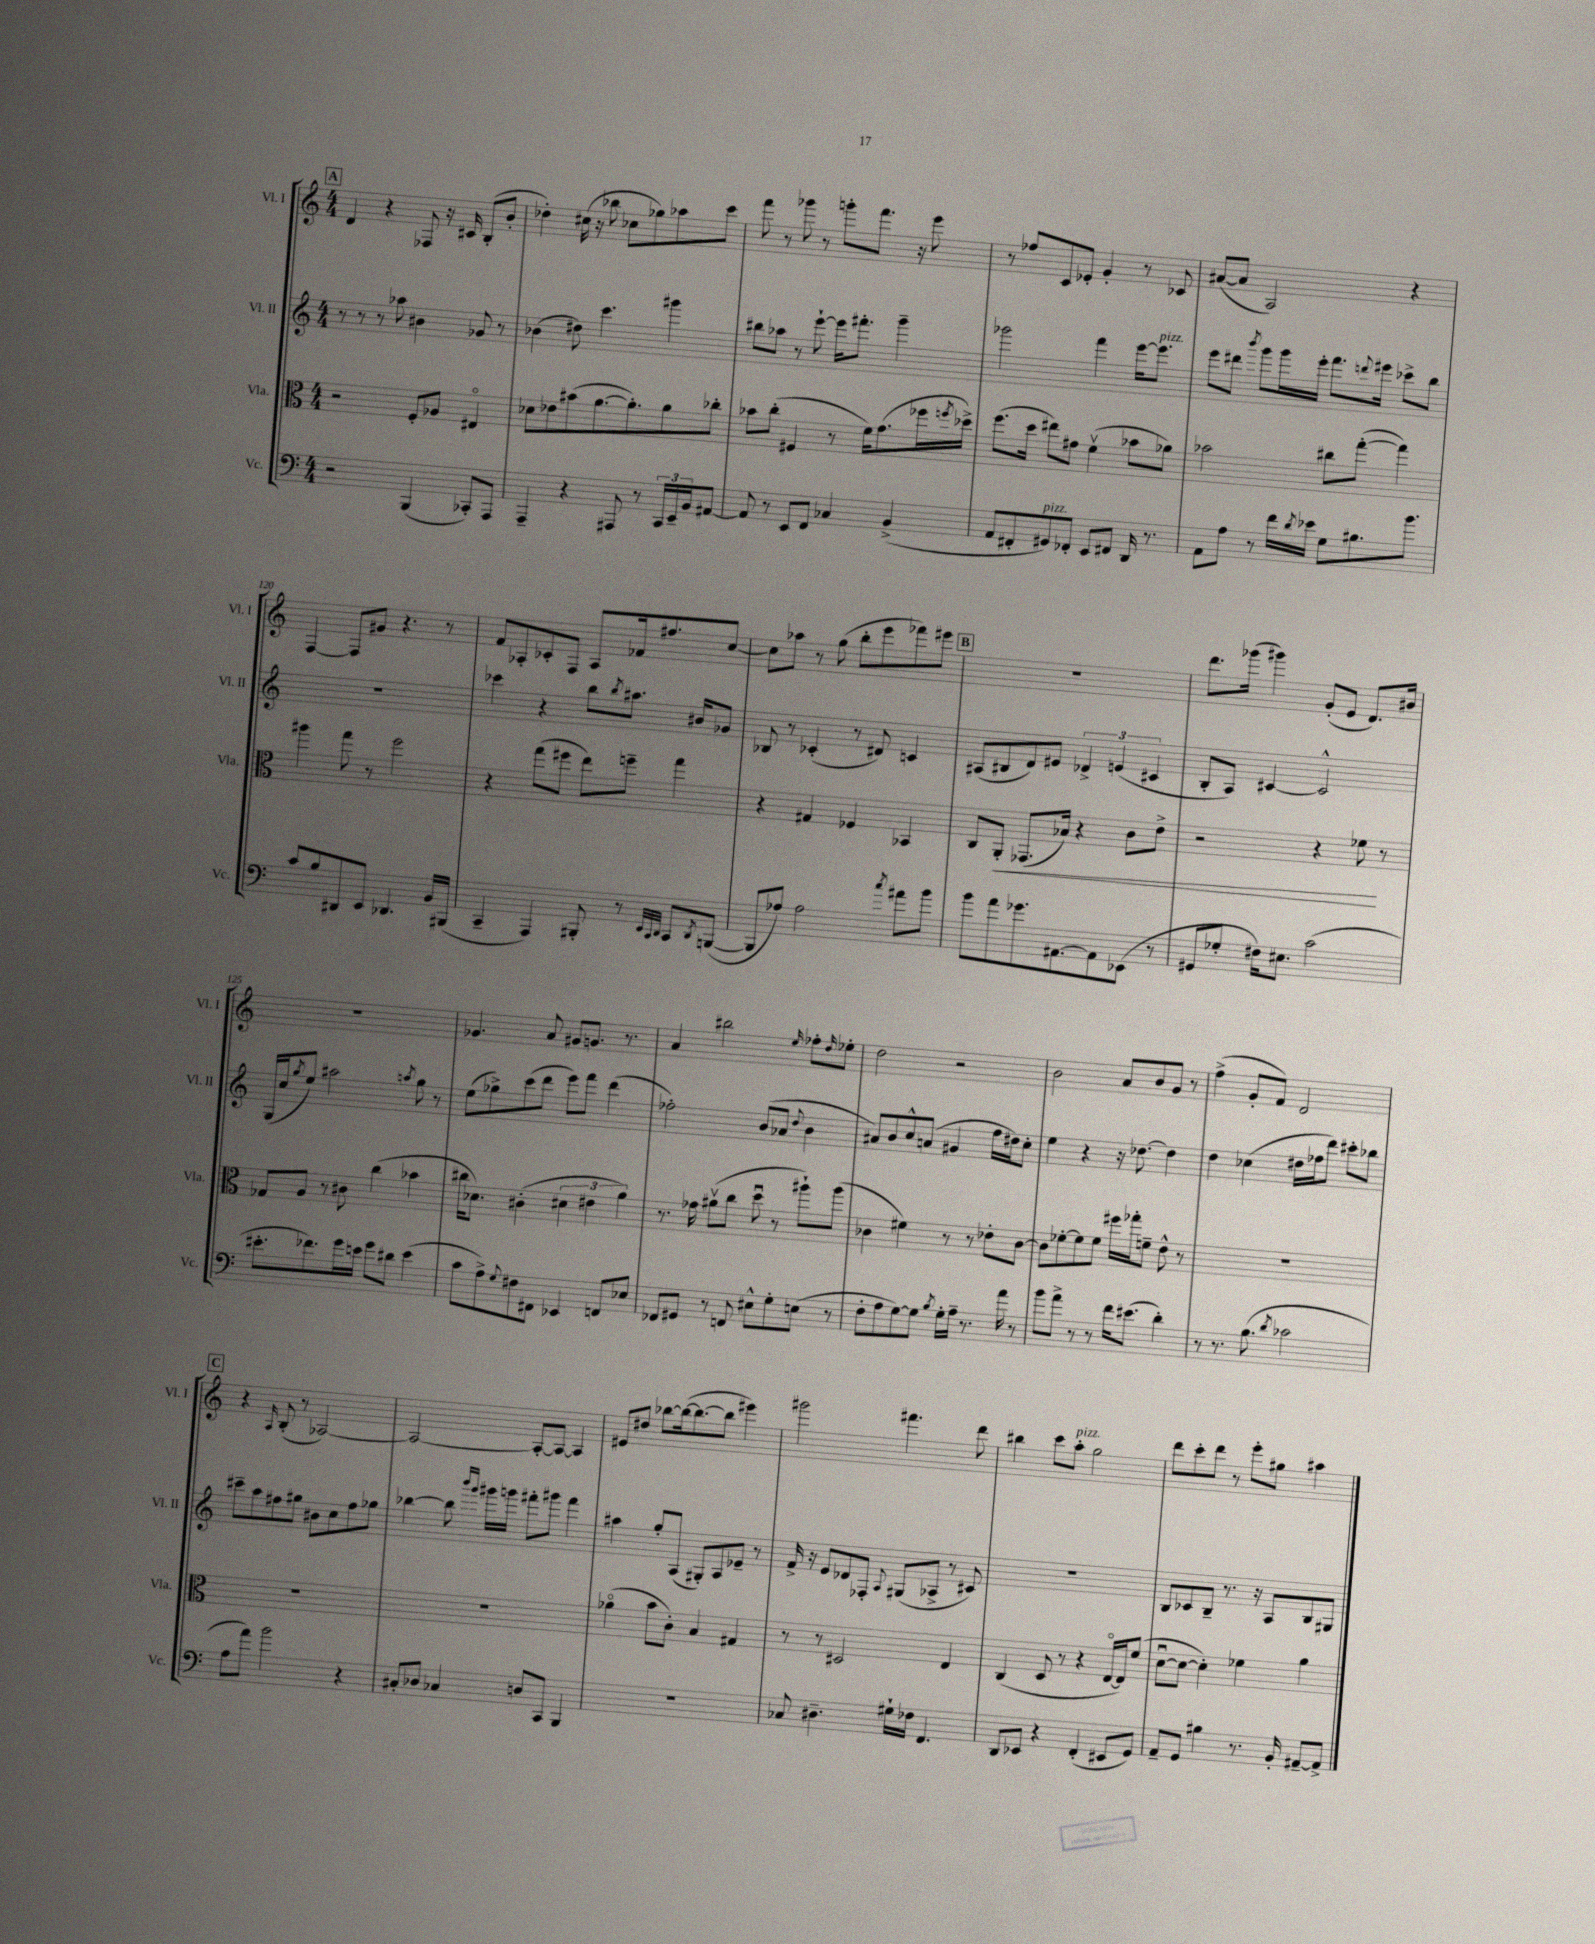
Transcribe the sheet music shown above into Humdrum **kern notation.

**kern	**kern	**dynam	**kern	**kern
*part4	*part3	*part3	*part2	*part1
*staff4	*staff3	*staff3	*staff2	*staff1
*I"Vc.	*I"Vla.	*	*I"Vl. II	*I"Vl. I
*I'Vc.	*I'Vla.	*	*I'Vl. II	*I'Vl. I
*clefF4	*clefC3	*	*clefG2	*clefG2
*k[]	*k[]	*	*k[]	*k[]
*M4/4	*M4/4	*	*M4/4	*M4/4
!!LO:REH:place=s1:t=A
=115	=115	=115	=115	=115
2r	2r	.	8r	4d/
.	.	.	8r	.
.	.	.	8r	4r
.	.	.	8aa-X\	.
(4BBB/	8F'/L	.	4b#X\	8F-X/
.	8A-X/J	.	.	16r
.	.	.	.	16c#X/
8CC-X'/L)	4E#X/	.	8g-X/	(8B'/L
8AAA/J	.	.	8r	8b'/J
=116	=116	=116	=116	=116
4AAA~/	8d-X\L	.	(4b-X\	4dd-X'\)
.	8e-X\	.	.	.
4r	(8b#X\	.	8dd#X\)	(16cc#X\
.	.	.	.	16r
.	[8.a\	.	4.ccc\	8bb-X\
8AAA#X/	.	.	.	8cc-X\L
.	8.a'\])	.	.	.
8r	.	.	.	8gg-X\)
24CC/LL	8a\	.	4ggg#X\	8aa-X\
24EE~/	.	.	.	.
24BB/J	.	.	.	.
[8AA#X/J	8cc-X'\J	.	.	8ccc\J
=117	=117	=117	=117	=117
8AA#/]	8b-X\L	.	8bb#X\L	8fff\
8r	(8cc'\J	.	8aa-X\J	8r
8EE/L	4F#X/	.	8r	8ggg-X\
8FF/J	.	.	[8eee`\	8r
4C-X/	8r	.	16eee\KL]	8gggn'\L
.	.	.	8.fff#X'\J	.
.	16f\KL)	.	.	8.fff\J
.	(8.g\	.	.	.
(4BB^/	.	.	4ggg~\	.
.	.	.	.	16r
.	16ff-X\L	.	.	8eee\
.	8qffn/	.	.	.
.	16dd-X^\JJ)	.	.	.
=118	=118	=118	=118	=118
8AA/L	(8.ff\L	.	2ggg-X\	8r
8FF#X'/	.	.	.	8ff-X/L
.	16dd\Jk	.	.	.
!LO:TX:a:i:t=pizz.	!	!	!	!
8GG#X/)	8ee#X\L)	.	.	8c/
8FF-X'/J	8g#X\J	.	.	8e-X'/J
8EE/L	(4fv\	.	4fff\	4g'/
8FF#X/J	.	.	.	.
16DD/	8b-X\L	.	[16eee\KL	8r
!	!	!	!LO:TX:a:i:t=pizz.	!
8.r	.	.	8.eee\J]	.
.	8a-X\J)	.	.	8c-X/
=119	=119	=119	=119	=119
8AA\L	2b-X\	.	8eee\L	([8a#X/L
8A\J	.	.	8ddd#X\J	8a#/J]
.	.	.	8qbbb/	.
8r	.	.	8ggg\L	2A/)
16f\LL	.	.	16ggg\L	.
8qd/	.	.	.	.
16e-X\JJ	.	.	16eee'\JJ	.
8G\L	8cc#X\L	.	8.fff\L	.
8.B#X\	([8gg'\J	.	.	.
.	.	.	8qqdddn/	.
.	.	.	16eee#X\Jk	.
.	4gg\])	.	8ccc-X^\L	4r
8.b\J	.	.	.	.
.	.	.	8bb\J	.
!!LO:LB:g=z
=120	=120	=120	=120	=120
8c/L	4aa#X\	.	1r	[4F/
8B/	.	.	.	.
8DD#X/	8gg\	.	.	8F/L]
8EE/J	8r	.	.	8g#X/J
4.DD-X/	2ff\	.	.	4.r
16BB/LL	.	.	.	8r
(16BBB#X/JJ	.	.	.	.
=121	=121	=121	=121	=121
4CC~/	4r	.	4ccc-X\	8f/L
.	.	.	.	8A-X'/
4AAA/)	(8gg\L	.	4r	8c-X'/
.	8ff#X\J	.	.	8F/J
8BBB#X'/	8ee\L)	.	8bb\L	8A-/L
.	.	.	8qbb/	.
8r	8ffn~\J	.	8.aa#X\J	16f-X/k
.	.	.	.	8.ff#X/
32qqEE/LLL	.	.	.	.
32qqCC/	.	.	.	.
32qqDD/JJJ	.	.	.	.
8CC/L	4gg\	.	.	.
.	.	.	16b#X/KL	.
8qDD/	.	.	.	.
([8BBBn/J	.	.	8g-X/J	[8cc/J
=122	=122	=122	=122	=122
8BBB/L]	4r	.	8B-X/	8cc\L]
8A-X/J)	.	.	8r	8aa-X\J
2A-\	4G#X/	.	(4c-X'/	8r
.	.	.	.	(8gg\
.	4F-X/	.	8r	8bb'\L
.	.	.	8d#X/)	8eee\
8qcc/	.	.	.	.
8a#X\L	4BB-X/	.	4cn/	8fff-X\)
8b\J	.	.	.	8eee#X\J
!!LO:REH:place=s1:t=B
=123	=123	=123	=123	=123
8b\L	8C/L	.	(8A#X/L	1r
!	!	!LO:HP:b	!	!
8a\	8AA'/J	<	8B#X/	.
8.g-X\	(8.GG-X/L	.	8d/)	.
.	.	.	8e#X/J	.
[8.AA#X\	16B-X/Jk)	.	.	.
.	4r	.	6d-X^/	.
8AA#\]	.	.	.	.
.	.	.	(6en/	.
(8EE-X\J	8c\L	.	.	.
.	.	.	6c#X/	.
8r	8e^\J	.	.	.
=124	=124	=124	=124	=124
8GG#X/L	2r	.	8B'/L	8.ddd\L
8G-X'/J	.	.	8A/J)	.
.	.	.	.	(16ggg-X\Jk
16F#X\KL)	.	.	[4c#X/	4ggg#X\)
8.E#X\J	.	.	.	.
(2c\	4r	.	2c#^^/]	(8g'/L
.	.	.	.	8e/J
.	8f-X\	.	.	8.d/L)
.	8r	[	.	.
.	.	.	.	16b#X/Jk
!!LO:LB:g=z
=125	=125	=125	=125	=125
8.e#X'\L	8G-X/L	.	(16G/LL	1r
.	.	.	16cc/J	.
.	.	.	8qgg/	.
.	8A/J	.	8ee/J)	.
8.f-X\)	.	.	.	.
.	8r	.	2aa#X\	.
16g\L	8c#X\	.	.	.
16en\JJ	.	.	.	.
8g\L	(4cc\	.	.	.
8d#X\J	.	.	.	.
.	.	.	8qaan/	.
(4e\	4b-X\	.	8gg\	.
.	.	.	8r	.
=126	=126	=126	=126	=126
8c\L	16cc#X\KL	.	(8ee\L	4.g-X/
.	8.d-X\J)	.	.	.
8A^\)	.	.	8gg-X^\)	.
8qqG/	.	.	.	.
8F#X\	(4c#X'\	.	(8ccc\	.
8FF#X\J	.	.	8ddd\J	8a/
4EE-X/	6d#X\	.	8eee\L)	8g#X/L
.	.	.	8fff\J	8.gn/J
.	6e#X\	.	.	.
8FFn/L	.	.	(4ddd\	.
.	.	.	.	8.r
.	6a\)	.	.	.
8E-X/J	.	.	.	.
=127	=127	=127	=127	=127
8FF-X/L	8.r	.	2ff-X'\)	4a/
8GG#X/J	.	.	.	.
.	16g-X\	.	.	.
8r	(8a#Xv\L	.	.	2bb#X\
8FFn/	8cc\J	.	.	.
8E#X^^\L	8ddu\	.	(8b/L	.
8G'\	8r	.	8a-X/J	.
.	.	.	8qqdd/	16qqee/
(8En\J	8aa#X`\L)	.	4b\	8ff-X'\L
.	.	.	.	16qqdd/
8r	(8aa#\J	.	.	8ee-X'\J
=128	=128	=128	=128	=128
8F'\L	4c-X\	.	8a#X/L)	2dd\
8A\	.	.	8b/	.
[8G\)	4f#X\)	.	8cc^^/	.
8G\J]	.	.	(8an/J	.
8qB/	.	.	.	.
16G'\LL	8r	.	4g#X/	2r
16A~\JJ	.	.	.	.
8.r	8r	.	.	.
.	8e-X'\L	.	16ff\LL	.
16a\	.	.	16dd#X\J)	.
8r	[8c-\J	.	8cc'\J	.
=129	=129	=129	=129	=129
8b\L	8c-\L]	.	4ee\	2b\
8a^\J	[8f-X'\	.	.	.
8r	8f-\]	.	4r	.
8r	8f-\J	.	.	.
16f\KL	16ff#X\LL	.	16r	8a/L
(8.e#X\J	16gg-X'\J	.	[8.dd-X\	.
.	8fn~\J	.	.	8b/
4d'\)	8e^^\	.	4dd-\]	8g/J
.	8r	.	.	8r
=130	=130	=130	=130	=130
8r	1r	.	4dd\	(4ff^\
8.r	.	.	.	.
.	.	.	(4cc-X\	8g'/L
(8.B\	.	.	.	.
.	.	.	.	8f/J)
8qd/	.	.	.	.
2c-X\	.	.	16dd#X\LL	2d/
.	.	.	16ff-X\J	.
.	.	.	8ddd\J)	.
.	.	.	8ccc#X'\L	.
.	.	.	8bb-X\J	.
!!LO:LB:g=z
!!LO:REH:place=s1:t=C
=131	=131	=131	=131	=131
8A\L	1r	.	8ccc#X~\L	4r
8a\J)	.	.	8aa\	.
.	.	.	.	16qqA/
2b\	.	.	8ff#X\	(8B'/
.	.	.	8gg#X\J	8r
.	.	.	8b#X\L	[2A-X/)
.	.	.	8cc\	.
4r	.	.	8ff#\	.
.	.	.	8gg-X\J	.
=132	=132	=132	=132	=132
8C#X'/L	1r	.	[4bb-X\	2A-/_
8D-X/J	.	.	.	.
4C-X/	.	.	8bb-\]	.
.	.	.	16qqbbb/LL	.
.	.	.	16qqggg/JJ	.
.	.	.	16ggg#X\LL	.
.	.	.	16gggn\JJ	.
8Dn/L	.	.	8fff#X'\L	8A-'/L_
8CC/J	.	.	8ggg#X\J	8A-/J_
4BBB/	.	.	4fff#\	4A-/]
=133	=133	=133	=133	=133
1r	(4a-X\	.	4aa#X\	8e#X/L
.	.	.	.	8dd#X/J
.	8b\L	.	8gg'/L	[8bb-X\L
.	8c'\J)	.	(8A/J	(16bb-\k_
.	.	.	.	8.bb-\_
.	4B/	.	8G#X'/L)	.
.	.	.	8A/	8bb-\J]
.	4G#X/	.	8e-X~/J	4eee#X\)
.	.	.	8r	.
=134	=134	=134	=134	=134
8C-X/	8r	.	16f^/	2ggg#X\
.	.	.	16r	.
4.D#X~\	8r	.	8e/L	.
.	2D#X/	.	8d-X/	.
.	.	.	8F-X'/J	.
.	.	.	8qqA/	.
16G#X`\LL	.	.	(8G#X/L	4.fff#X\
16F-X\JJ	.	.	.	.
4.FF/	.	.	8A-X^/J	.
.	4E/	.	8r	.
.	.	.	8c#X/)	8ddd\
=135	=135	=135	=135	=135
8DD/L	(4C/	.	1r	4bb#X\
8EE-X/J	.	.	.	.
4r	8D/	.	.	8ccc\L
!	!	!	!	!LO:TX:a:i:t=pizz.
.	8r	.	.	8aa'\J
(4FF'/	4r	.	.	2gg\
8EE#X/L	[16E/LL	.	.	.
.	16E/J])	.	.	.
8GG/J)	(8f/J	.	.	.
=136	=136	=136	=136	=136
8AA~/L	[8du\L	.	8B/L	8ddd\L
8GG/J	8d\J_	.	8c-X/	8ccc'\
4B#X\	4d'\])	.	8B~/J	8ddd\J
.	.	.	8.r	8r
8.r	4f-X\	.	.	8eee'\L
.	.	.	16r	.
.	.	.	8A/L	8gg#X\J
16BB'/	.	.	.	.
[8AA#X~/L	4a\	.	8B/	4aa#X\
8AA#^/J]	.	.	8G#X/J	.
==	==	==	==	==
*-	*-	*-	*-	*-
